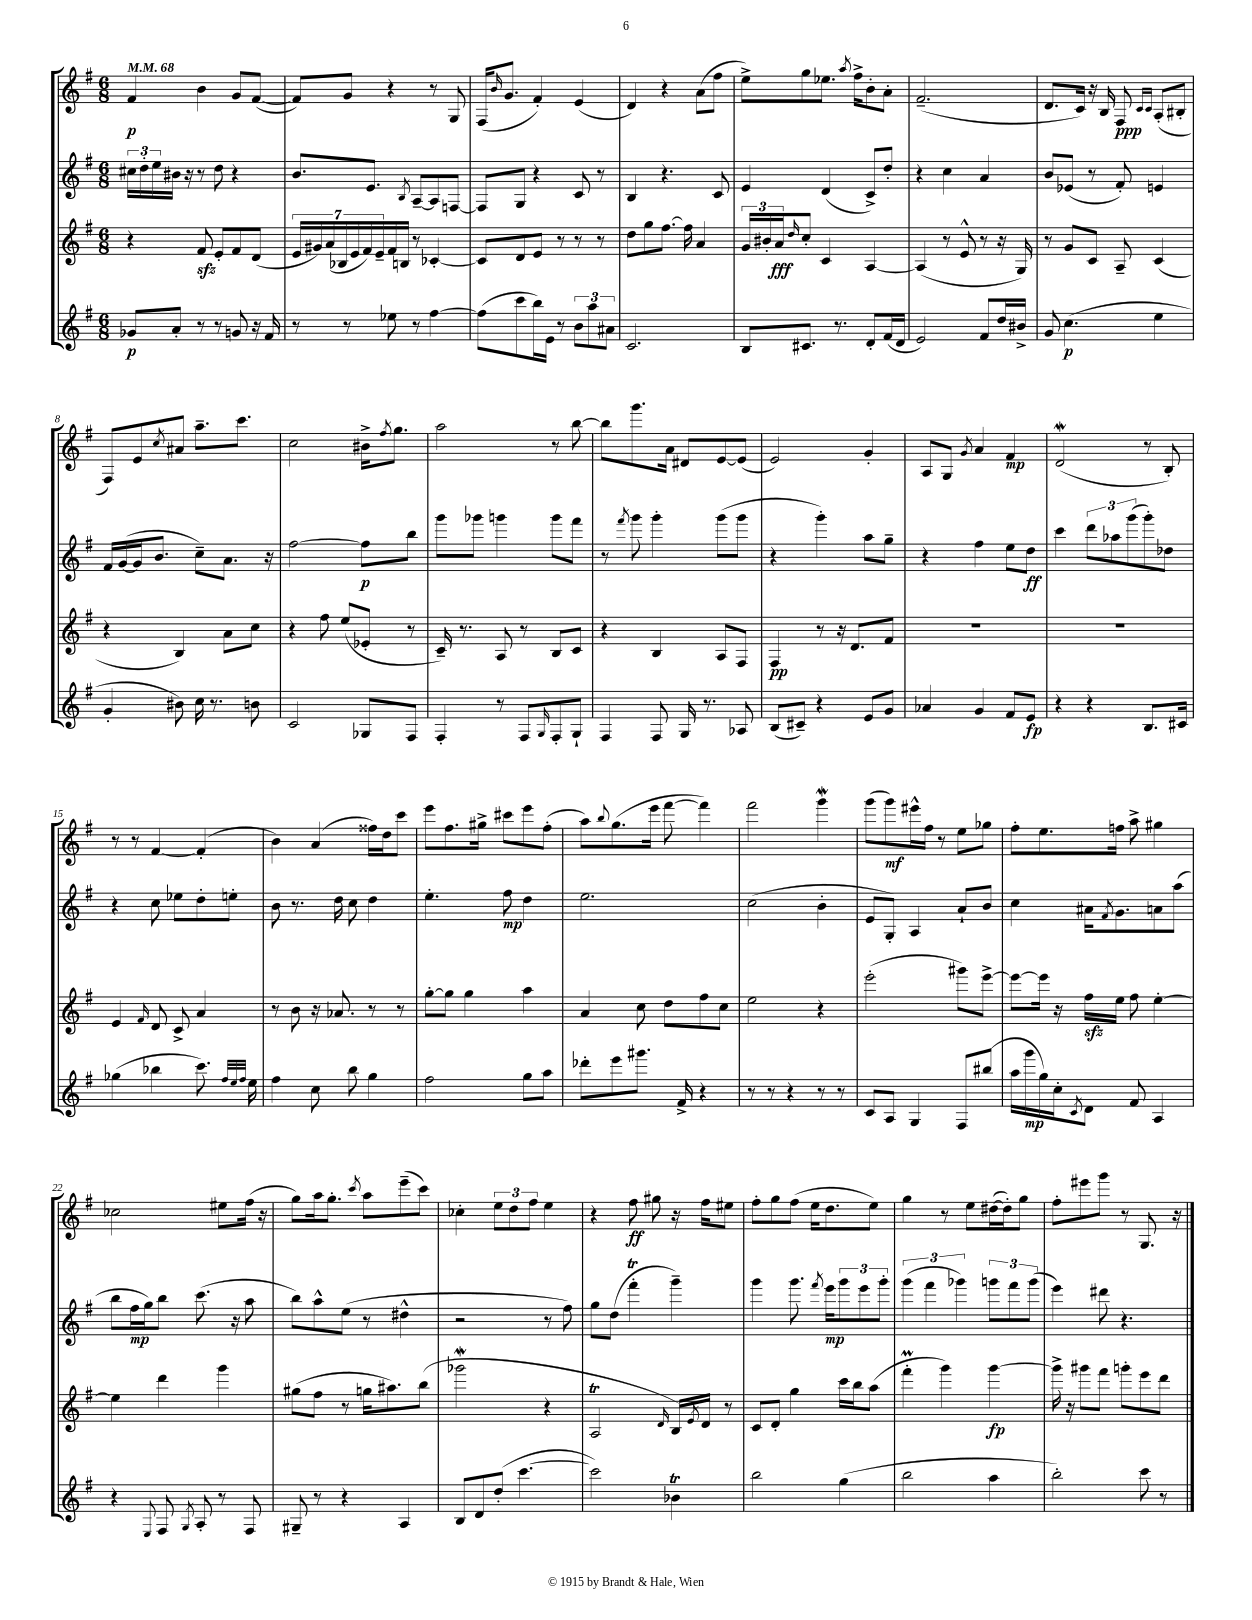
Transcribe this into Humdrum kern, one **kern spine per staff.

**kern	**kern	**kern	**kern
*staff4	*staff3	*staff2	*staff1
*clefG2	*clefG2	*clefG2	*clefG2
*k[f#]	*k[f#]	*k[f#]	*k[f#]
*M6/8	*M6/8	*M6/8	*M6/8
*MM68	*MM68	*MM68	*MM68
8g-	4r	24cc#	4f#
.	.	24dd'	.
.	.	24ee	.
8a'	.	16b#	.
.	.	16r	.
8r	8f#	8r	4b
8r	8e'	8dd	.
8g	8f#	4r	8g
16r	(8d	.	([8f#
16f#	.	.	.
=	=	=	=
8r	28e	8.b	8f#])
.	28g#)	.	.
.	(28a	.	.
.	28B-	.	.
8r	.	.	8g
.	28e	.	.
.	28f#)	.	.
.	.	8.e	.
.	28e~	.	.
8ee-	16f#	.	4r
.	16B	.	.
.	.	8qB	.
8r	8r	[8A~	.
[4ff#	[4c-'	8A]	8r
.	.	[8F	8G
=	=	=	=
(8ff#]	8c-]	8F]	(16F#
.	.	.	16qqb
.	.	.	8.g
8ccc	8d	8G	.
16bb)	8e	4r	4f#')
16e	.	.	.
8r	8r	.	.
12b	8r	8c	(4e
12aa	.	.	.
.	8r	8r	.
12a#	.	.	.
=	=	=	=
2.c	8dd	4B	4d)
.	8gg	.	.
.	[8.ff#	4.r	4r
.	16ff#]	.	.
.	4a	.	(8a
.	.	8c	8ff#
=	=	=	=
8B	24g	4e	8ee^)
.	24b#'	.	.
.	24a	.	.
.	16qqdd	.	.
8.c#	8cc'	.	8gg
.	4c	(4d	8.ee-
8.r	.	.	.
.	.	.	8qaa
.	.	.	16ff#^
8d'	[4A	8c^)	8b'
(16f#	.	8dd'	8a'
16d	.	.	.
=	=	=	=
2e)	(4A]	4r	(2.f#~
.	8r	4cc	.
.	8e^^	.	.
8f#	8r	4a	.
16dd	16r	.	.
16b#^	16G)	.	.
=	=	=	=
8g	8r	8b	8.d
(4.cc	8g	(8e-	.
.	.	.	16c)
.	8c	8r	16r
.	.	.	16B
.	8A~	8f#')	8F#
.	.	.	16qqc
.	.	.	16qqc
4ee	(4c	4e	(8A'
.	.	.	8B#'
=	=	=	=
4g'	4r	16f#	8F#)
.	.	([16g	.
.	.	16g]	8e
.	.	8.b	.
.	.	.	8qcc
8b#)	4B)	.	8a#
16cc	.	8cc~)	8.aa~
8.r	.	.	.
.	8a	8.a	.
.	.	.	8.ccc
8b	8cc	.	.
.	.	16r	.
=	=	=	=
2c	4r	[2ff#	2cc
.	8ff#	.	.
.	(8ee	.	.
8G-	8e-'	8ff#]	16b#^
.	.	.	8qff#
.	.	.	8.gg
8F#	8r	8bb	.
=	=	=	=
4F#'	16c~)	8ggg	2aa
.	8.r	.	.
.	.	8ggg-	.
8r	8A	4ggg	.
8F#	8r	.	.
16qqG	.	.	.
8F#'	8B	8ggg	8r
8G`	8c	8fff#	[8bb
=	=	=	=
4F#	4r	8r	8bb]
.	.	8qfff#	.
.	.	8ggg	8.ggg
8F#	4B	4ggg'	.
.	.	.	16a
16G	.	.	8d#
8.r	.	.	.
.	8A	(8ggg	[8e
8A-	8F#	8ggg	(8e]
=	=	=	=
(8B	4F#	4r	2e)
8c#~)	.	.	.
4r	8r	4ggg')	.
.	16r	.	.
.	8.d	.	.
8e	.	8aa	4g'
8g	8f#	8gg~	.
=	=	=	=
4a-	2.r	4r	8A
.	.	.	8G
.	.	.	8qg
4g	.	4ff#	4a
8f#	.	8ee	4f#
8e	.	8dd	.
=	=	=	=
4r	2.r	4ccc	(2d
4r	.	12ddd	.
.	.	12aa-	.
.	.	(12ggg	.
8.B	.	8ggg')	8r
.	.	8dd-	8B')
16c#	.	.	.
=	=	=	=
(4gg-	4e	4r	8r
.	.	.	8r
.	16qqf#	.	.
4bb-	8d	8cc	[4f#
.	8c^	8ee-	.
8.ccc)	4a	8dd'	(4f#']
.	.	8ee'	.
32qqff#	.	.	.
32qqee	.	.	.
32qqff#	.	.	.
16ee	.	.	.
=	=	=	=
4ff#	8r	8b	4b)
.	8b	8.r	.
8cc	16r	.	(4a
.	8.a-	16dd	.
8bb	.	8cc	.
4gg	8r	4dd	16ff##)
.	.	.	16dd
.	8r	.	8ccc
=	=	=	=
2ff#	[8gg'	4.ee'	8eee
.	8gg]	.	8.ff#
.	4gg	.	.
.	.	.	16gg#^
.	.	8ff#	8ccc#
8gg	4aa	4dd	8eee
8aa	.	.	(8ff#'
=	=	=	=
8ddd-'	4a	2.ee	8aa)
.	.	.	8qqbb
8eee	.	.	(8.gg
8.ggg#	8cc	.	.
.	.	.	16eee
.	8dd	.	[8fff#
16f#^	.	.	.
4r	8ff#	.	4fff#])
.	8cc	.	.
=	=	=	=
8r	2ee	(2cc	2fff#
8r	.	.	.
4r	.	.	.
8r	4r	4b'	4ggg
8r	.	.	.
=	=	=	=
8c	(2eee'	8e	(8ggg
8A	.	8G')	8ggg)
4G	.	4A	16eee#^^
.	.	.	16ff#
.	.	.	8r
8F#	8ggg#)	8a`	8ee
(8bb#	[8eee^	8b	8gg-
=	=	=	=
16aa	8eee_	4cc	8ff#'
16ggg	.	.	.
16gg)	16eee]	.	8.ee
16cc'	16r	.	.
8qc	.	.	.
8d	16ff#	16a#	.
.	.	8qf#	.
.	16ee	8.g	16ff
8f#	8ff#	.	8aa^
4A	[4ee'	8a	4gg#
.	.	(8aa	.
=	=	=	=
4r	4ee]	8bb	2cc-
.	.	16ff#	.
.	.	16gg)	.
8qqE	.	.	.
8F#	4ddd	8bb	.
8qG	.	.	.
8A'	.	(8.ccc	.
8r	4ggg	.	8ee#
.	.	16r	.
8F#	.	8aa	(16ff#
.	.	.	16r
=	=	=	=
8G#~	(8gg#	8bb)	8gg)
8r	8ff#	8aa^^	16aa
.	.	.	8.gg'
4r	8r	(8ee	.
.	.	.	8qccc
.	16gg	8r	8aa
.	8.aa#)	.	.
4A	.	4dd#^^	(8eee~
.	(8bb	.	8ccc)
=	=	=	=
8B	2ggg-	2r	4cc-'
8d	.	.	.
(8dd'	.	.	12ee
.	.	.	12dd
[4.ccc	.	.	.
.	.	.	12ff#
.	4r	8r	4ee
.	.	8ff#)	.
=	=	=	=
2ccc])	2A	8gg	4r
.	.	(8dd	.
.	.	4fff#'	8ff#
.	.	.	8gg#
.	16qqd	.	.
4b-	16B)	4ggg~)	16r
.	8qe	.	.
.	16d	.	16ff#
.	8r	.	8ee#
=	=	=	=
2bb	8c	4ggg	8ff#'
.	8d'	.	8gg
.	4gg	8.ggg	(8ff#
.	.	.	16ee
.	.	8qfff#	.
.	.	16eee	8.dd
(4gg	16ccc	12ggg	.
.	16bb	.	.
.	.	12eee	.
.	(8aa	.	8ee)
.	.	12ggg'	.
=	=	=	=
2bb	4fff#'	(6ggg	4gg
.	.	6fff#	.
.	4ggg)	.	8r
.	.	6ggg-)	.
.	.	.	8ee
4aa	[4ggg	12ggg	([16dd#
.	.	.	16dd#'])
.	.	12fff#	.
.	.	.	8gg
.	.	(12ggg	.
=	=	=	=
2bb')	16ggg^]	4eee)	8ff#'
.	16r	.	.
.	8ggg#	.	8eee#
.	8fff#	8ddd#	8ggg
.	8ggg'	4.r	8r
8ccc	8eee	.	8.G
8r	8ddd	.	.
.	.	.	16r
==	==	==	==
*-	*-	*-	*-
